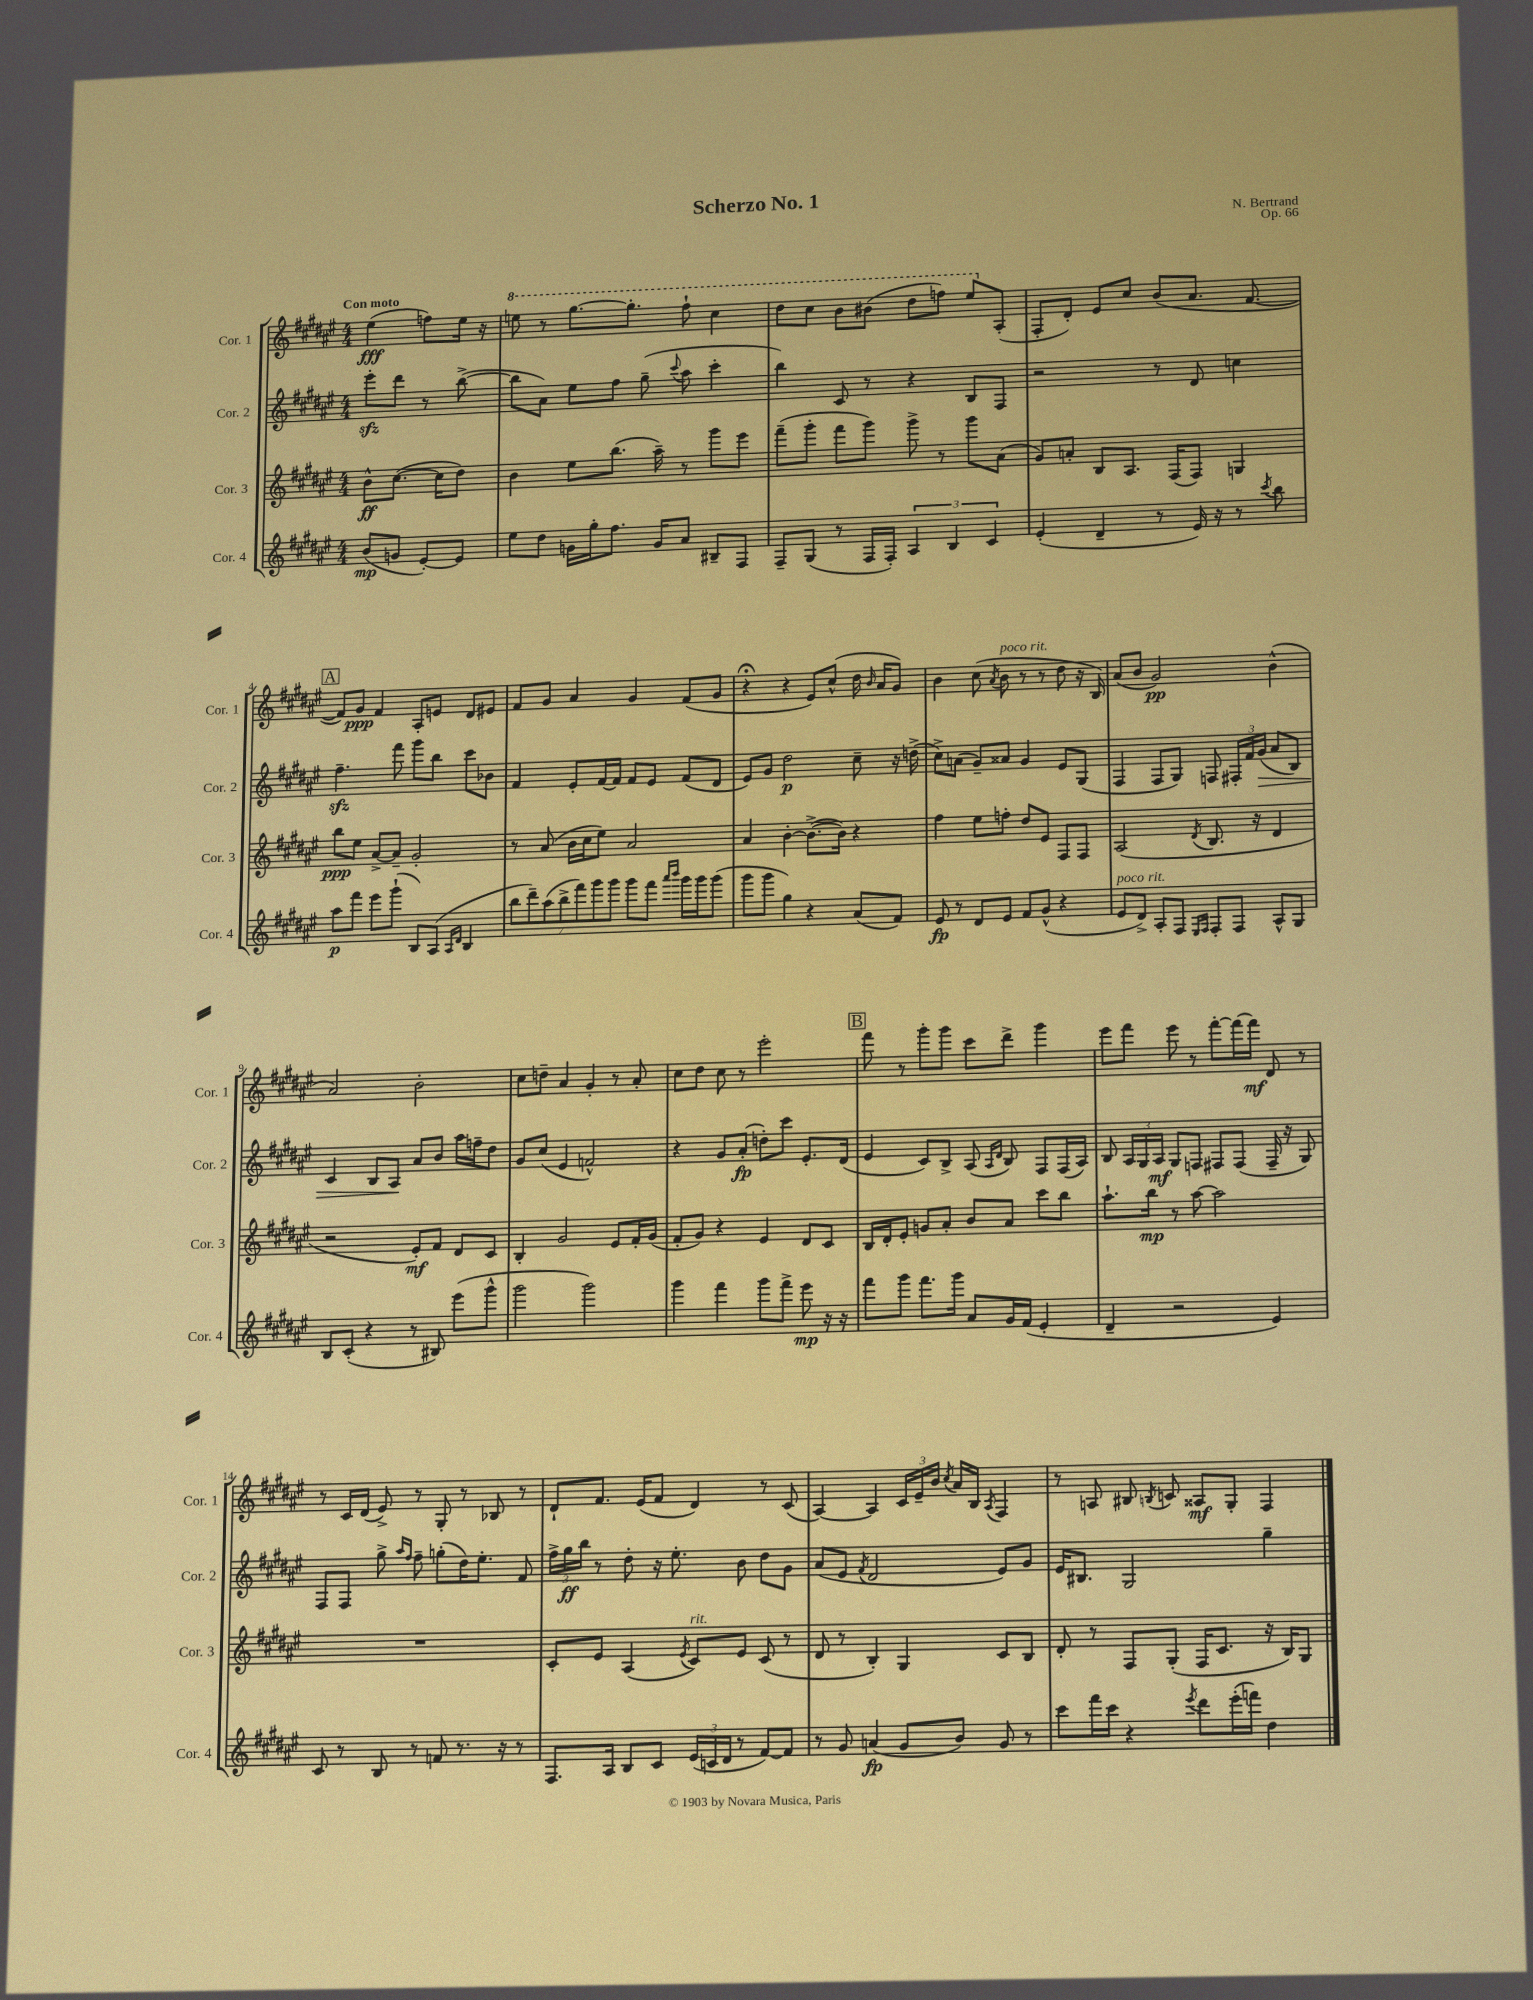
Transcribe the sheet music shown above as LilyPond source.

\header { title = "Scherzo No. 1" composer = "N. Bertrand" opus = "Op. 66" }
<<
\new StaffGroup <<
\new Staff = "s0" \with { instrumentName = "Cor. 1" shortInstrumentName = "Cor. 1" } {
    \clef treble \key fis \major \numericTimeSignature \time 4/4 \partial 2 \tempo "Con moto"
    \autoBeamOff eis''4\fff( f''8[) eis''16] r16 |
    \ottava #1 e'''8 r8 gis'''8.[~ gis'''8.]-. fis'''8-! cis'''4 |
    dis'''8[ cis'''8] b''8[ bis''8]( dis'''8[ f'''8]) eis'''8[ \ottava #0 ais8]-.( |
    fis8[-. dis'8]-.) eis'8[ cis''8] b'8[( ais'8.] fis'8.~ |
    \mark \markup { \box "A" } fis'8[) gis'8]\ppp fis'4 ais8[-. e'8] dis'8[ eis'8] |
    fis'8[ gis'8] ais'4 gis'4 fis'8[( gis'8] |
    r4\fermata r4 eis'8[) cis''8]-^( dis''16 \grace { b'16 } ais'16[ gis'8]) |
    b'4 cis''8( \acciaccatura { ais'8 } b'8^\markup { \italic "poco rit." } r8 r8 dis''8 r16 b16) |
    ais'8[( b'8] gis'2\pp) b'4-^( |
    ais'2) b'2-. |
    cis''8[ d''8]-- ais'4 gis'4-. r8 ais'8-. |
    cis''8[ dis''8] cis''8 r8 eis'''2-. |
    \mark \markup { \box "B" } fis'''8 r8 gis'''8[-. gis'''8] cis'''8[ dis'''8]-> gis'''4 |
    eis'''8[ fis'''8] eis'''8 r8 fis'''8[~-. fis'''16~ fis'''16]\mf dis'8 r8 |
    r8 cis'16[ dis'16]( eis'8->) r8 gis8-. r8 bes8 r8 |
    dis'8[-! fis'8.] eis'16[( fis'8] dis'4) r8 cis'8( |
    ais4~) ais4 \tuplet 3/2 { cis'16[ eis'16-- b'16] } \acciaccatura { cis''8 } ais'16[ b16] \acciaccatura { ais8 } fis4 |
    r8 a8 bis8 \acciaccatura { b8 } c'8 aisis8[\mf gis8]-. fis4 \bar "|." |
}
\new Staff = "s1" \with { instrumentName = "Cor. 2" shortInstrumentName = "Cor. 2" } {
    \clef treble \key fis \major \numericTimeSignature \time 4/4 \partial 2
    \autoBeamOff eis'''8[-.\sfz dis'''8] r8 b''8~->( |
    b''8[ ais'8]) eis''8[ fis''8] gis''8--( \appoggiatura { cis'''8 } ais''8 cis'''4-. |
    b''4) cis'8 r8 r4 b8[ fis8] |
    r2 r8 dis'8 c''4 |
    \mark \markup { \box "A" } fis''4.--\sfz fis'''8 gis'''8[ b''8] cis'''8[ bes'8] |
    fis'4 eis'8[-. fis'16~ fis'16] fis'8[ eis'8] fis'8[( dis'8] |
    eis'8[) gis'8] dis''2\p cis''8-- r16 d''16->( |
    cis''8[->) a'8]( gis'8[--) aisis'8] gis'4 eis'8[ gis8]( |
    fis4 fis8[ gis8]) f8 \tuplet 3/2 { fis16[-. fis'16 gis'16]\>( } ais'8[ b8]) |
    cis'4 b8[ ais8]\! ais'8[ b'8] ais''16[ f''16-- dis''8] |
    gis'8[ cis''8]( eis'4 f'2-^) |
    r4 gis'8[ ais'8]-.\fp( d''8[-.) cis'''8] eis'8.[-. dis'16]( |
    \mark \markup { \box "B" } eis'4 cis'8[) b8]-> ais8( \grace { ais16[ dis'16] } b8) fis8[ fis16( ais16]) |
    b8 \tuplet 3/2 { ais16[ gis16 ais16]\mf } gis8[ f8] fis8[ fis8]( fis16-- r16 gis8) |
    fis8[ fis8] gis''8-> \grace { ais''16[ fis''16] } fis''8-- g''8[-.( dis''16) eis''8.]-. fis'8 |
    \tuplet 3/2 { fis''16[-> gis''16\ff b''16] } r8 dis''8-. r16 eis''8.-. b'8 dis''8[ gis'8] |
    ais'8[( eis'8] \acciaccatura { fis'8 } dis'2 eis'8[) gis'8] |
    eis'16[ bis8.] gis2 gis''4-- \bar "|." |
}
\new Staff = "s2" \with { instrumentName = "Cor. 3" shortInstrumentName = "Cor. 3" } {
    \clef treble \key fis \major \numericTimeSignature \time 4/4 \partial 2
    \autoBeamOff b'8[-^\ff cis''8.]~( cis''16[ dis''8]) |
    b'4 eis''8[ b''8.]( ais''16--) r8 gis'''8[ eis'''8] |
    fis'''8[--( gis'''8]-. fis'''8[ gis'''8]) gis'''8-> r8 gis'''8[ ais'8]( |
    gis'8[) a'8]-. b8[ ais8.] fis16[( fis8]) g4 |
    \mark \markup { \box "A" } b''8[\ppp eis''8] ais'8[~-> ais'8]-- gis'2-. |
    r8 ais'8( b'16[ cis''16 eis''8]) ais'2 |
    ais'4 b'4~-. b'8.[~->( b'16]) r4 |
    fis''4 eis''8[ f''8]-. dis''8[ eis'8] fis8[ fis8] |
    ais2( \acciaccatura { dis'8 } b8. r16 dis'4 |
    r2 eis'8[-.\mf) fis'8] dis'8[ cis'8] |
    b4-. gis'2 eis'8[ fis'16-. gis'16]( |
    fis'8[-. gis'8]) r4 eis'4 dis'8[ cis'8] |
    \mark \markup { \box "B" } b16[ dis'16-. eis'8]-. g'8[ ais'8]-. b'8[ ais'8] cis'''8[ b''8] |
    ais''8.[-! b''16]\mp r8 ais''8~ ais''2 |
    R1 |
    cis'8[-. eis'8] ais4( \acciaccatura { eis'8 } cis'8[^\markup { \italic "rit." }) eis'8] cis'8( r8 |
    dis'8 r8 b4-.) gis4 cis'8[ b8] |
    dis'8-. r8 fis8[ gis8]-.( fis16[ cis'8.] r16 b16[) gis8] \bar "|." |
}
\new Staff = "s3" \with { instrumentName = "Cor. 4" shortInstrumentName = "Cor. 4" } {
    \clef treble \key fis \major \numericTimeSignature \time 4/4 \partial 2
    \autoBeamOff b'8[\mp( g'8] eis'8[~-.) eis'8] |
    eis''8[ dis''8] g'16[ gis''16-. fis''8.] g'16[ ais'8] bis8[-- fis8] |
    fis8[-- gis8]( r8 fis16[ fis16]-.) \tuplet 3/2 { ais4 b4 cis'4 } |
    eis'4-.( dis'4-- r8 eis'16) r16 r8 \acciaccatura { cis'''8 } b''8 |
    \mark \markup { \box "A" } ais''8[\p fis'''8] eis'''8[ gis'''8]-!( b8[) ais8]( \grace { ais16[ dis'16] } b4 |
    \tuplet 7/4 { b''8[ dis'''8--) ais''8( b''8-> fis'''8) gis'''8 gis'''8] } gis'''8[ fis'''8] \grace { ais'''16[ b'''16] } gis'''16[ gis'''16 gis'''8]( |
    gis'''8[ gis'''8] gis''4) r4 ais'8[( fis'8]) |
    eis'8\fp r8 dis'8[ eis'8] fis'8[ gis'8]-^( r4 |
    eis'8[^\markup { \italic "poco rit." } dis'8]->) ais8[-. fis8] \grace { eis16[ fis16] } fis8[-. fis8] ais8[-^ gis8] |
    b8[ cis'8]-.( r4 r8 bis8) eis'''8[( gis'''8]-^ |
    gis'''2 gis'''2) |
    gis'''4 fis'''4 gis'''8[ fis'''8]-> eis'''8\mp r16 r16 |
    \mark \markup { \box "B" } fis'''8[ gis'''8] fis'''8.[ gis'''16] ais'8[ gis'16 fis'16]( eis'4-. |
    dis'4-- r2 eis'4) |
    cis'8 r8 b8 r8 f'8 r8. r16 r8 |
    fis8.[ ais16] b8[ cis'8] \tuplet 3/2 { eis'16[( c'16 dis'16] } r8 fis'8[~) fis'8] |
    r8 gis'8 a'4\fp( gis'8[ b'8]) gis'8 r8 |
    cis'''8[ fis'''16 cis'''16] r4 \acciaccatura { eis'''8 } dis'''8[ eis'''16-.( f'''16]) dis''4 \bar "|." |
}
>>
>>
